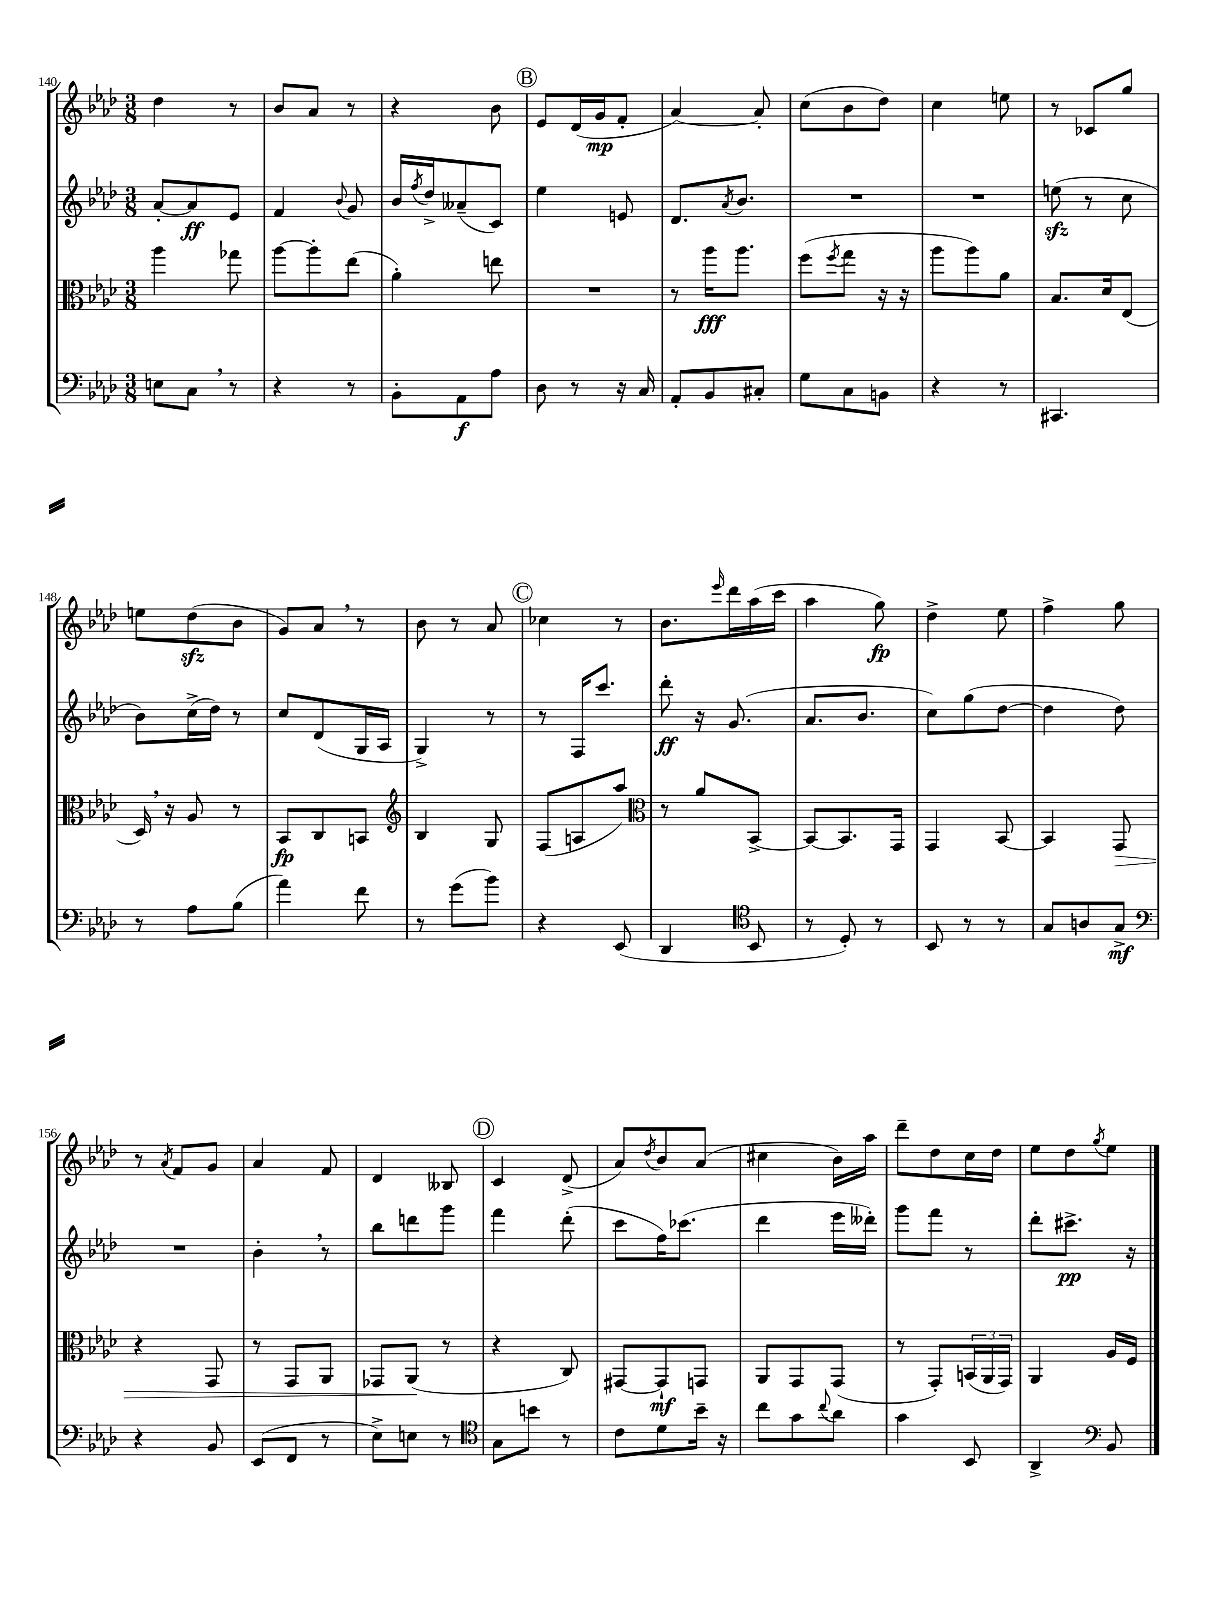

**kern	**dynam	**kern	**dynam	**kern	**dynam	**kern	**dynam
*part4	*part4	*part3	*part3	*part2	*part2	*part1	*part1
*staff4	*staff4	*staff3	*staff3	*staff2	*staff2	*staff1	*staff1
*clefF4	*	*clefC3	*	*clefG2	*	*clefG2	*
*k[b-e-a-d-]	*	*k[b-e-a-d-]	*	*k[b-e-a-d-]	*	*k[b-e-a-d-]	*
*M3/8	*	*M3/8	*	*M3/8	*	*M3/8	*
=140	=140	=140	=140	=140	=140	=140	=140
8En\L	.	4aa-\	.	[8a-'/L	.	4dd-\	.
8C,\J	.	.	.	8a-/]	ff	.	.
8r	.	8gg-X\	.	8e-/J	.	8r	.
=141	=141	=141	=141	=141	=141	=141	=141
4r	.	[8aa-\L	.	4f/	.	8b-/L	.
.	.	8aa-'\]	.	.	.	8a-/J	.
.	.	.	.	8qqb-/	.	.	.
8r	.	(8ee-\J	.	8g/	.	8r	.
=142	=142	=142	=142	=142	=142	=142	=142
8BB-'\L	.	4a-'\)	.	16b-/LL	.	4r	.
.	.	.	.	8qff/	.	.	.
.	.	.	.	16dd-^/J	.	.	.
8AA-\	f	.	.	(8a--X~/	.	.	.
8A-\J	.	8een\	.	8c/J)	.	8b-\	.
!!LO:REH:place=s1:t=B
=143	=143	=143	=143	=143	=143	=143	=143
8D-\	.	4.r	.	4ee-\	.	8e-/L	.
8r	.	.	.	.	.	(16d-/L	.
.	.	.	.	.	.	16g/J	mp
16r	.	.	.	8en/	.	8f'/J	.
16C/	.	.	.	.	.	.	.
=144	=144	=144	=144	=144	=144	=144	=144
8AA-'/L	.	8r	.	8.d-/L	.	[4a-/)	.
8BB-/	.	16aa-\KL	fff	.	.	.	.
.	.	.	.	8qa-/	.	.	.
.	.	8.aa-\J	.	8.b-/J	.	.	.
8C#X'/J	.	.	.	.	.	8a-'/]	.
=145	=145	=145	=145	=145	=145	=145	=145
8G\L	.	(8ff\L	.	4.r	.	(8cc\L	.
.	.	8qff/	.	.	.	.	.
8C\	.	8gg\J	.	.	.	8b-\	.
8BBn\J	.	16r	.	.	.	8dd-\J)	.
.	.	16r	.	.	.	.	.
=146	=146	=146	=146	=146	=146	=146	=146
4r	.	8aa-\L	.	4.r	.	4cc\	.
.	.	8aa-\)	.	.	.	.	.
8r	.	8a-\J	.	.	.	8een\	.
=147	=147	=147	=147	=147	=147	=147	=147
4.CC#X/	.	8.B-/L	.	(8eenzz\	.	8r	.
.	.	.	.	8r	.	8c-X/L	.
.	.	16d-/k	.	.	.	.	.
.	.	(8E-/J	.	8cc\	.	8gg/J	.
!!LO:LB:g=z
=148	=148	=148	=148	=148	=148	=148	=148
8r	.	16D-,/)	.	8b-\L)	.	8een\L	.
.	.	16r	.	.	.	.	.
8A-\L	.	8A-/	.	(16cc^\L	.	(8dd-zz\	.
.	.	.	.	16dd-\JJ)	.	.	.
(8B-\J	.	8r	.	8r	.	8b-\J	.
=149	=149	=149	=149	=149	=149	=149	=149
4a-\)	.	8BB-/L	fp	8cc/L	.	8g/L)	.
.	.	8C/	.	(8d-/	.	8a-,/J	.
8f\	.	8BBn/J	.	16G/L	.	8r	.
.	.	.	.	16A-/JJ	.	.	.
=150	=150	=150	=150	=150	=150	=150	=150
*	*	*clefG2	*	*	*	*	*
8r	.	4B-/	.	4G^/)	.	8b-\	.
(8g\L	.	.	.	.	.	8r	.
8b-\J)	.	8G/	.	8r	.	8a-/	.
!!LO:REH:place=s1:t=C
=151	=151	=151	=151	=151	=151	=151	=151
4r	.	(8F/L	.	8r	.	4cc-X\	.
.	.	8An/	.	16F/KL	.	.	.
.	.	.	.	8.ccc/J	.	.	.
(8EE-/	.	8aa-/J)	.	.	.	8r	.
=152	=152	=152	=152	=152	=152	=152	=152
*	*	*clefC3	*	*	*	*	*
4DD-/	.	8r	.	8ddd-'\	ff	8.b-\L	.
.	.	8a-/L	.	16r	.	.	.
.	.	.	.	.	.	16qqeee-/	.
.	.	.	.	(8.g/	.	16ddd-\L	.
*clefC4	*	*	*	*	*	*	*
8BB-/	.	[8BB-^/J	.	.	.	(16aa-\	.
.	.	.	.	.	.	16ccc\JJ	.
=153	=153	=153	=153	=153	=153	=153	=153
8r	.	8BB-/L_	.	8.a-/L	.	4aa-\	.
8D-'/)	.	8.BB-/]	.	.	.	.	.
.	.	.	.	8.b-/J	.	.	.
8r	.	.	.	.	.	8gg\)	fp
.	.	16GG/Jk	.	.	.	.	.
=154	=154	=154	=154	=154	=154	=154	=154
8BB-/	.	4GG/	.	8cc\L)	.	4dd-^\	.
8r	.	.	.	(8gg\	.	.	.
8r	.	[8BB-/	.	[8dd-\J	.	8ee-\	.
=155	=155	=155	=155	=155	=155	=155	=155
8G/L	.	4BB-/]	.	4dd-\]	.	4ff^\	.
8An/	.	.	.	.	.	.	.
!	!	!	!LO:HP:b	!	!	!	!
8G^/J	mf	8GG/	>	8dd-\)	.	8gg\	.
!!LO:LB:g=z
=156	=156	=156	=156	=156	=156	=156	=156
*clefF4	*	*	*	*	*	*	*
4r	.	4r	.	4.r	.	8r	.
.	.	.	.	.	.	8qa-/	.
.	.	.	.	.	.	8f/L	.
8BB-/	.	8GG/	.	.	.	8g/J	.
=157	=157	=157	=157	=157	=157	=157	=157
(8EE-/L	.	8r	.	4b-',\	.	4a-/	.
8FF/J	.	8GG/L	.	.	.	.	.
8r	.	8AA-/J	.	8r	.	8f/	.
=158	=158	=158	=158	=158	=158	=158	=158
8E-^\L)	.	8GG-X/L	.	8bb-\L	.	4d-/	.
8En\J	.	(8AA-/J	.	8dddn\	.	.	.
8r	.	8r	]	8ggg\J	.	8B--X/	.
!!LO:REH:place=s1:t=D
=159	=159	=159	=159	=159	=159	=159	=159
*clefC4	*	*	*	*	*	*	*
8G\L	.	4r	.	4fff\	.	4c/	.
8bn\J	.	.	.	.	.	.	.
8r	.	8C/)	.	(8ddd-'\	.	(8d-^/	.
=160	=160	=160	=160	=160	=160	=160	=160
8c\L	.	[8GG#X/L	.	8ccc\L	.	8a-/L)	.
.	.	.	.	.	.	8qdd-/	.
8d-\	.	8GG#`/]	mf	16ff\K)	.	8b-/	.
.	.	.	.	(8.ccc-X\J	.	.	.
16b-~\Jk	.	8GGn/J	.	.	.	(8a-/J	.
16r	.	.	.	.	.	.	.
=161	=161	=161	=161	=161	=161	=161	=161
8cc\L	.	8AA-/L	.	4ddd-\	.	4cc#X\	.
8g\	.	8GG/	.	.	.	.	.
8qqcc/	.	.	.	.	.	.	.
8a-\J	.	(8GG/J	.	16eee-\LL	.	16b-\LL)	.
.	.	.	.	16ddd--X'\JJ)	.	16aa-\JJ	.
=162	=162	=162	=162	=162	=162	=162	=162
4g\	.	8r	.	8ggg\L	.	8ddd-~\L	.
.	.	8GG'/L)	.	8fff\J	.	8dd-\	.
8BB-/	.	(24BBn/L	.	8r	.	16cc\L	.
.	.	24AA-/	.	.	.	.	.
.	.	.	.	.	.	16dd-\JJ	.
.	.	24GG/JJ)	.	.	.	.	.
=163	=163	=163	=163	=163	=163	=163	=163
4AA-^/	.	4AA-/	.	8ddd-'\L	.	8ee-\L	.
.	.	.	.	8.ccc#X^\J	pp	8dd-\	.
*clefF4	*	*	*	*	*	*	*
.	.	.	.	.	.	8qgg/	.
8BB-/	.	16A-/LL	.	.	.	8ee-\J	.
.	.	16F/JJ	.	16r	.	.	.
==	==	==	==	==	==	==	==
*-	*-	*-	*-	*-	*-	*-	*-
